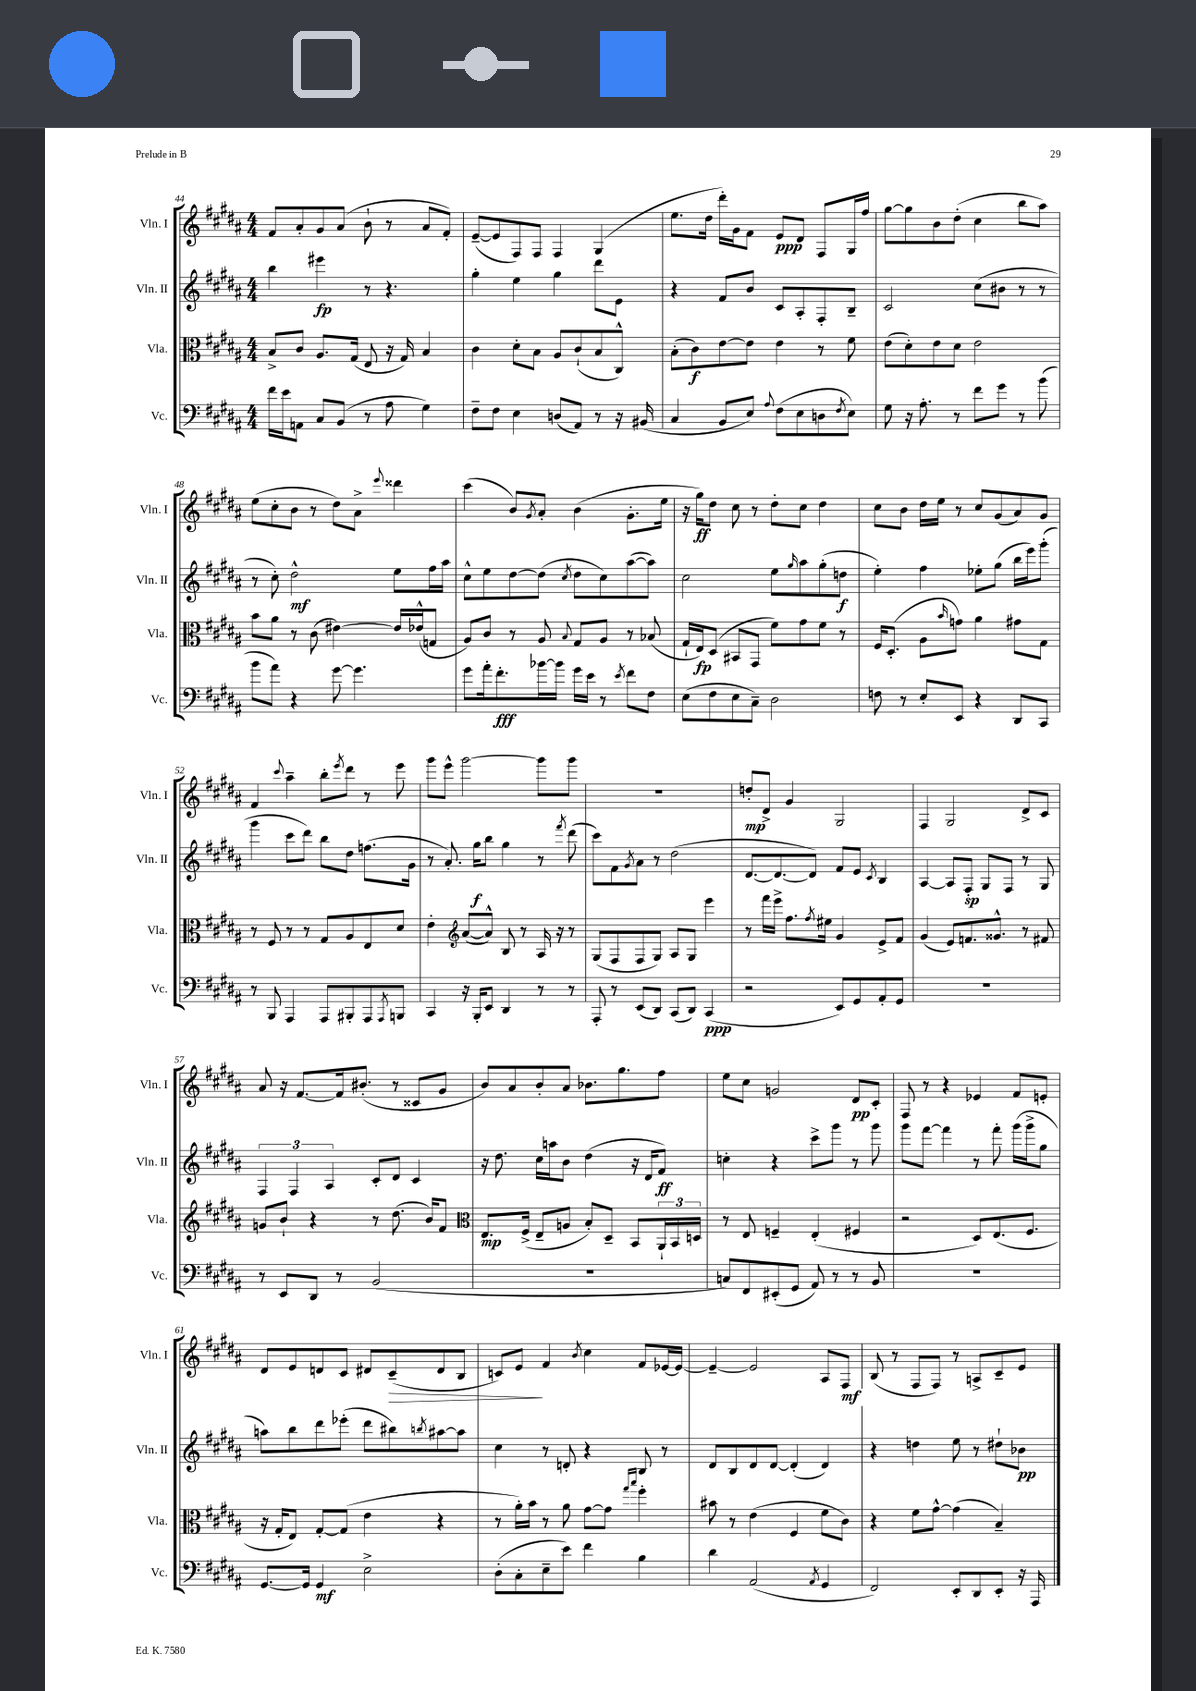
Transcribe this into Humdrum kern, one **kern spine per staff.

**kern	**kern	**kern	**kern
*staff4	*staff3	*staff2	*staff1
*clefF4	*clefC3	*clefG2	*clefG2
*k[f#c#g#d#a#]	*k[f#c#g#d#a#]	*k[f#c#g#d#a#]	*k[f#c#g#d#a#]
*M4/4	*M4/4	*M4/4	*M4/4
16f#\LL	8B^/L	4bb\	8f#/L
16e\J	.	.	.
8AA\J	8c#/J	.	8a#'/
8C#/L	8.A#/L	4eee#\	8g#/
(8BB/J	.	.	(8a#/J
.	(16G#/Jk	.	.
8r	8E/	8r	8b`\
8A#\	16r	4.r	8r
.	16G#/)	.	.
4G#\)	4B/	.	8a#/L
.	.	.	8f#'/J)
=	=	=	=
8F#~\L	4c#\	4gg#'\	([8e~/L
8F#\J	.	.	8e/]
4E\	8d#'\L	4ee\	8F#/)
.	8B\J	.	8F#/J
(8D/L	8A#/L	4gg#\	4F#/
8AA#/J)	(8c#`/	.	.
8r	8B/	8ddd#\L	(4G#/
16r	8C#^^/J)	8e\J	.
(16BB#/	.	.	.
=	=	=	=
4C#/	(8B'\L	4r	8.ee\L
.	8c#\)	.	.
.	.	.	16dd#\Jk
8BB/L	[8e\	8f#/L	16ddd#'\LL)
.	.	.	16g#\J
8E/J)	8e\]J	8b/J	8f#\J
8qqA#/	.	.	.
(8F#\L	4e\	8c#/L	8e/L
8E\	.	8A#'/	8d#/J
8D\	8r	8F#'/	8F#/L
8qF#/	.	.	.
8E\J)	8f#\	8B~/J	16G#/L
.	.	.	16ff#/JJ
=	=	=	=
8G#\	(8e\L	2c#/	[8gg#\L
16r	8d#'\)	.	8gg#\]
8.A#'\	.	.	.
.	8e\	.	8b\
8r	8d#\J	.	(8dd#'\J
8f#\L	2e\	(8cc#\L	4cc#\
8g#\J	.	8b#\J	.
8r	.	8r	8bb\L
(8b\	.	8r	8aa#\J)
=	=	=	=
8b\L	8b\L	8r	(8ee\L
8a#\J)	8a#\J	8cc#'\)	8cc#'\
4r	8r	2dd#^^\	8b\J
.	(8c#\	.	8r
[8g#\	[4e#\)	.	8dd#\L)
4.g#\]	.	.	8a#^\J
.	.	.	8qqeee/
.	16e#/]LL	8ee\L	4ddd##\
.	(16e-^^/J	.	.
.	8G/J	16ff#\L	.
.	.	16aa#\JJ	.
=	=	=	=
8g#\L	8A#/L)	8cc#^^\L	(4ccc#\
16a#'\k	8c#/J	8ee\	.
8.f#'\	.	.	.
.	8r	[8dd#\	8b/L)
.	.	.	8qg#/
[16b-\L	8A#/	(8dd#\]J	8a#'/J
16b-\]JJ	.	.	.
.	8qqB/	8qcc#/	.
16g#\LL	8G#/L	8dd#\L	(4b\
16e\JJ	.	.	.
8r	8A#/J	8cc#\)	.
8qe/	.	.	.
8f#\L	8r	([8aa#\	8.g#'\L
8F#\J	(8B-/	8aa#\]J)	.
.	.	.	16ee\Jk
=	=	=	=
(8E\L	16G#`/LL	2cc#\	16r
.	16E/J)	.	16gg#\LK)
8F#\	(8D#/J	.	8dd#\J
8E\	8BB#/L	.	8cc#\
8C#~\J)	8GG#/J	.	8r
2D#\	8f#\L)	8ee\L	8dd#'\L
.	.	16qqgg#/	.
.	8g#\	8aa#\	8cc#\J
.	8f#\J	(8gg#'\	4dd#\
.	8r	8dd\J	.
=	=	=	=
8F\	16F#/LK	4ee'\)	8cc#\L
.	(8.D#'/J	.	.
8r	.	.	8b\J
8E'/L	8A#\L	4ff#\	16dd#\LL
.	.	.	16ee\JJ
.	16qqb/	.	.
8EE/J	8g\J)	.	8r
4r	4a#\	8ee-'\L	8cc#/L
.	.	(8gg#\J	(8g#/
8DD#/L	8g#\L	16bb\LL	8a#/)
.	.	16eee\J)	.
8CC#/J	8G#\J	(8ggg#'\J	8g#/J
=	=	=	=
8r	8r	4ggg#\	4f#/
8BBB/	8F#/	.	.
.	.	.	8qqccc#/
4AAA#/	8r	8ccc#\L	4aa#~\
.	8r	8ddd#\J)	.
8AAA#/L	8G#/L	8bb\L	8bb'\L
.	.	.	8qeee/
8BBB#'/	8A#/	8dd#\J	8ddd#\J
8AAA#/	8E/	(8.ff\L	8r
8qAAA#/	.	.	.
8BBB/J	8d#/J	.	8eee\
.	.	16g#\Jk	.
=	=	=	=
4CC#/	4e'\	8r	8ggg#\L
.	.	8.a#'/)	8eee^^\J
*	*clefG2	*	*
16r	([8a#/L	.	[2ggg#\
16BBB'/LK	.	16gg#\LK	.
8EE/J	8a#^^/]J)	8bb\J	.
4DD#/	8B/	4gg#\	.
.	8r	.	.
8r	16A#/	8r	8ggg#\]L
.	16r	.	.
.	.	8qfff#/	.
8r	8r	(8ddd#\	8ggg#\J
=	=	=	=
8AAA#'/	(8G#/L	8ccc#\L)	1r
8r	8F#/	8f#\	.
.	.	8qg#/	.
(8EE/L	8F#/	8a#\J	.
8DD#/J)	8G#/J)	8r	.
(8CC#/L	8A#/L	(2dd#\	.
8DD#/J)	8G#/J	.	.
(4CC#/	4eee\	.	.
=	=	=	=
2r	8r	[8.d#/L	8dd'/L
.	16fff#\LL	.	8d#^/J
.	16eee^\JJ	8.d#/_	.
.	8.ff#\L	.	4g#/
.	.	8d#/]J)	.
.	8qff#/	.	.
.	16ee#\Jk	.	.
8EE/L)	4g#/	8f#/L	2G#/
8GG#/	.	8e/J	.
.	.	8qc#/	.
8AA#'/	8e^/L	4B/	.
8GG#/J	8f#/J	.	.
=	=	=	=
1r	(4g#/	[4A#/	4F#/
.	8e/L)	8A#/]L	2G#/
.	8.f/	8F#'/J	.
.	.	8G#/L	.
.	8.g##^^/J	.	.
.	.	8F#/J	.
.	8r	8r	8d#^/L
.	8f#/	8G#/	8c#/J
=	=	=	=
8r	8g/L	6F#/	8a#/
8EE/L	8b`/J	.	16r
.	.	6F#/	.
.	.	.	[8.f#/L
8DD#/J	4r	.	.
.	.	6A#/	.
8r	.	.	16f#/]k
.	.	.	(8.b#'/J
(2BB/	8r	8c#'/L	.
.	(8.dd#\	8d#/J	8r
.	.	4c#/	8c##/L
.	16b/LK)	.	.
.	8f#/J	.	8g#/J
=	=	=	=
*	*clefC3	*	*
1r	8.E/L	16r	8b/L)
.	.	8.dd#\	.
.	.	.	8a#/
.	(16F#^/Jk	.	.
.	8E~/L	16cc#\LL	8b'/
.	.	16aa\J	.
.	8A/J	8b\J	8a#/J
.	8B'/L)	(4dd#\	8.b-\L
.	8D#~/J	.	.
.	.	.	8.gg#\
.	8BB/L	16r	.
.	.	16d#/LK	.
.	24AA#`/L	8f#/J)	8ff#\J
.	24BB/	.	.
.	24D/JJ	.	.
=	=	=	=
8C/L)	8r	4cc'\	8ee\L
8FF#/	8E/	.	8cc#\J
(8EE#'/	4F~/	4r	2g/
8GG#/J	.	.	.
8AA#/)	(4E'/	8ccc#^\L	.
8r	.	8ggg#\J	.
8r	4F#/	8r	8d#/L
8BB/	.	8ggg#\	8c#'/J
=	=	=	=
1r	2r	8ggg#\L	8F#/
.	.	[8fff#\J	8r
.	.	4fff#\]	4r
.	8D#/L)	8r	4e-/
.	(8.E/	8fff#'\	.
.	.	(16ggg#\LL	8f#/L
.	8.F#/J	16ggg#^\J	.
.	.	8gg#\J	8e'/J
=	=	=	=
[8.GG#/L	16r	8aa\L)	8d#/L
.	16G#'/LK	.	.
.	8E/J)	8bb\	8e/
16GG#/]Jk	.	.	.
4GG#/	[8G#'/L	8ddd#\	8d/
.	(8G#/]J	(8eee-'\J	8c#/J
2E^\	4e\	8ddd#\L	8d#/L
.	.	8bb#\)	(8c#~/
.	.	8qbb/	.
.	4r	[8aa#\	8d#/
.	.	8aa#\]J	8B/J
=	=	=	=
(8D#'\L	8r	4cc#\	8c/L)
8C#'\	16a#'\LL)	.	8e/J
.	16b\JJ	.	.
8E~\	8r	8r	4f#/
8e\J)	8a#\	8d'/	.
.	.	.	8qb/
4f#\	[8g#\L	4r	4cc#\
.	8g#\]J	.	.
.	16qqgg#/LL	.	.
.	16qqbb/JJ	.	.
4B\	4ff#'\	8B/	8f#/L
.	.	8r	[16e-/L
.	.	.	16e-/_JJ
=	=	=	=
4d#\	8b#\	8d#/L	4e-~/_
.	8r	8B/	.
(2AA#/	(4e\	8d#/	2e-/]
.	.	[8d#/J	.
.	4F#/	(4d#'/]	.
8qAA#/	.	.	.
4GG#/	8f#\L	4d#/)	8A#/L
.	8c#\J)	.	8F#/J
=	=	=	=
2FF#/)	4r	4r	(8B/
.	.	.	8r
.	8f#\L	4dd\	8F#/L
.	[8g#^^\J	.	8F#/J)
8EE'/L	(4g#\]	8ee\	8r
8DD#/	.	8r	8A^/L
8EE'/J	4B~/)	8dd#`\L	8c#~/
16r	.	8b-\J	8e/J
16AAA#/	.	.	.
==	==	==	==
*-	*-	*-	*-
